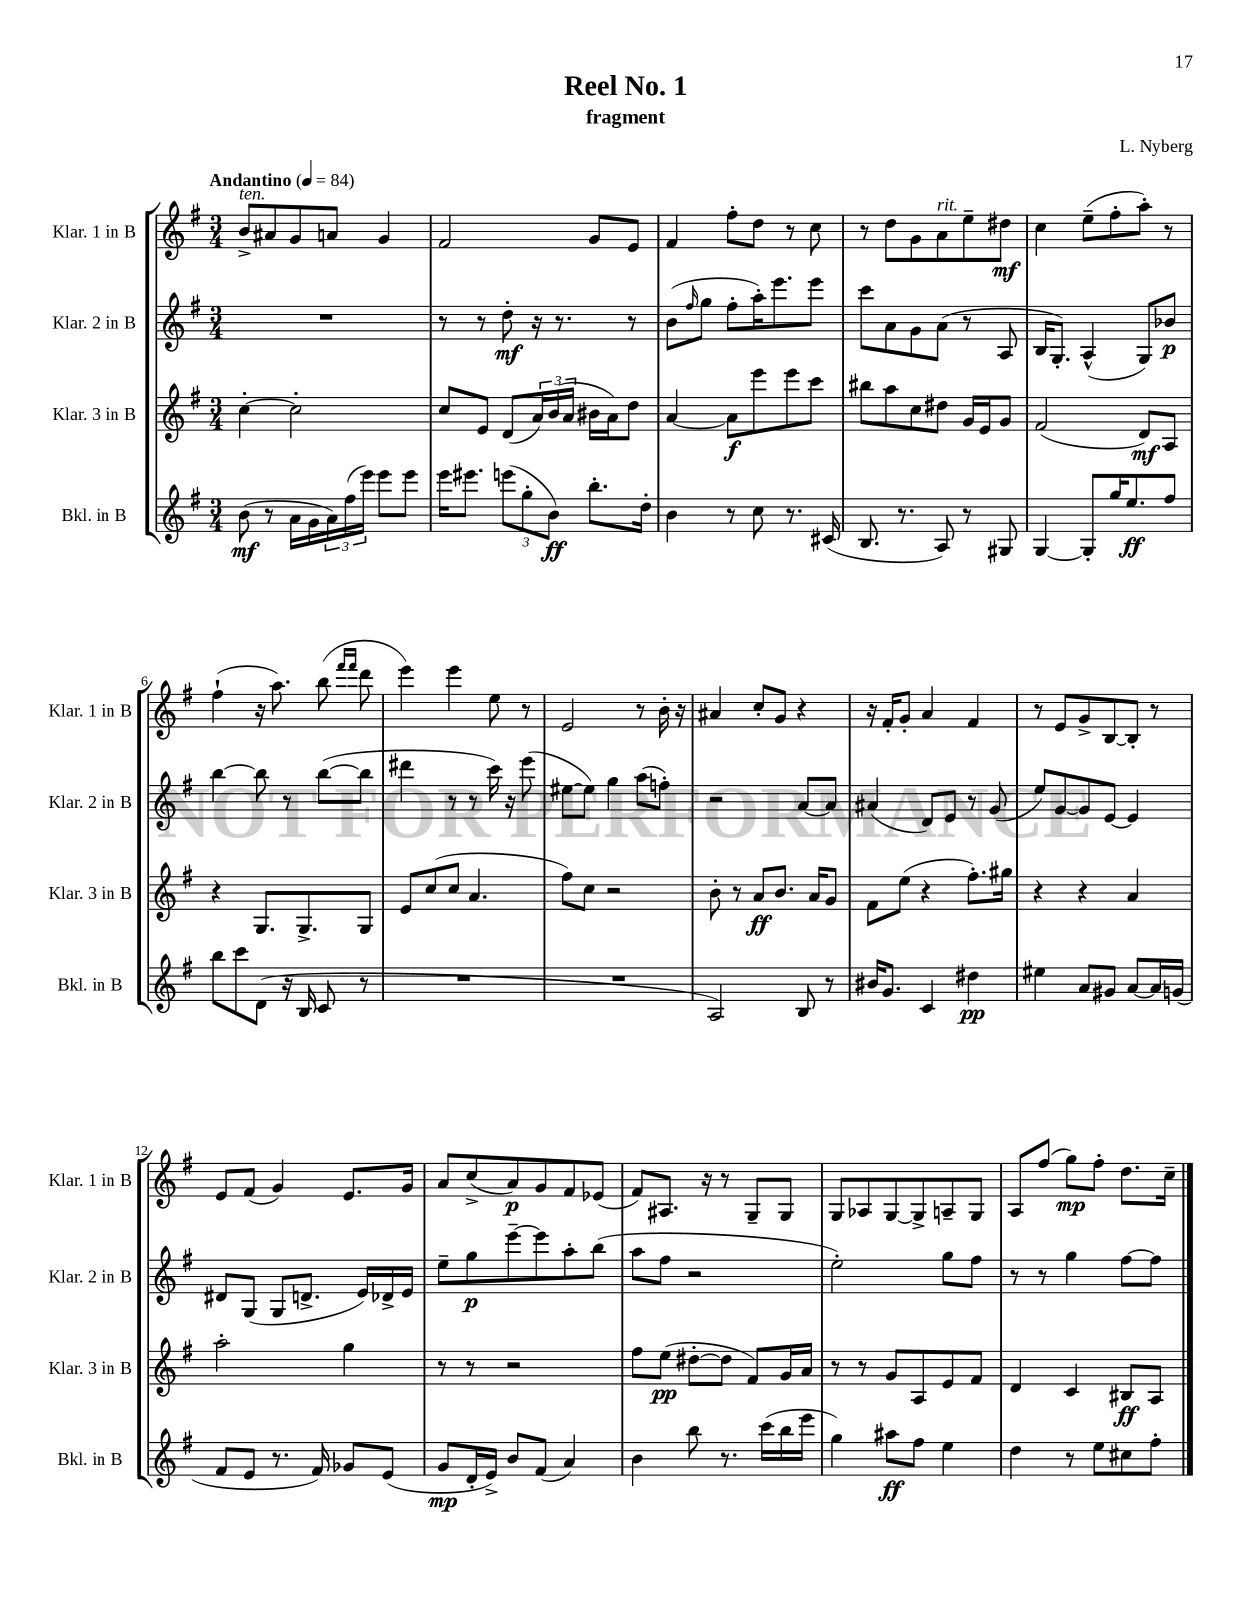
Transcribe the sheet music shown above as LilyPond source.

\header { title = "Reel No. 1" composer = "L. Nyberg" subtitle = "fragment" }
<<
\new StaffGroup <<
\new Staff = "s0" \with { instrumentName = "Klar. 1 in B" shortInstrumentName = "Klar. 1 in B" } {
    \clef treble \key g \major \numericTimeSignature \time 3/4 \tempo "Andantino" 4 = 84
    b'8->^\markup { \italic "ten." } ais'8 g'8 a'8 g'4 |
    fis'2 g'8 e'8 |
    fis'4 fis''8-. d''8 r8 c''8 |
    r8 d''8 g'8 a'8^\markup { \italic "rit." } e''8-- dis''8\mf |
    c''4 e''8--( fis''8-. a''8-.) r8 |
    fis''4-!( r16 a''8.) b''8( \grace { fis'''16 fis'''16 } d'''8 |
    e'''4) e'''4 e''8 r8 |
    e'2 r8 b'16-. r16 |
    ais'4 c''8-. g'8 r4 |
    r16 fis'16-. g'8-. a'4 fis'4 |
    r8 e'8 g'8-> b8~ b8-. r8 |
    e'8 fis'8( g'4) e'8. g'16 |
    a'8 c''8->( a'8\p) g'8 fis'8 ees'8( |
    fis'8) ais8. r16 r8 g8-- g8 |
    g8 aes8 g8~ g8-> a8-- g8 |
    a8 fis''8( g''8\mp) fis''8-. d''8. c''16-- \bar "|." |
}
\new Staff = "s1" \with { instrumentName = "Klar. 2 in B" shortInstrumentName = "Klar. 2 in B" } {
    \clef treble \key g \major \numericTimeSignature \time 3/4
    R2. |
    r8 r8 d''8-.\mf r16 r8. r8 |
    b'8( \grace { fis''16 } g''8 fis''8-. a''16-.) e'''8. e'''8 |
    c'''8 a'8 g'8 a'8( r8 a8 |
    b16 g8.-.) a4-^( g8) bes'8\p |
    b''4~ b''8 r8 b''8~( b''8 |
    dis'''4 r8 r8 c'''16) r16 e'''8( |
    eis''8~ eis''8) g''4 a''8( f''8-.) |
    r2 a'8~ a'8 |
    ais'4( d'8) e'8 r8 g'8( |
    e''8) g'8~ g'8 e'8~ e'4 |
    dis'8 g8( g8 d'8.-> e'16) des'16-> e'16 |
    e''8-- g''8\p e'''8~-- e'''8 a''8-. b''8( |
    a''8 fis''8 r2 |
    e''2-.) g''8 fis''8 |
    r8 r8 g''4 fis''8~ fis''8 \bar "|." |
}
\new Staff = "s2" \with { instrumentName = "Klar. 3 in B" shortInstrumentName = "Klar. 3 in B" } {
    \clef treble \key g \major \numericTimeSignature \time 3/4
    c''4~-. c''2-. |
    c''8 e'8 d'8( \tuplet 3/2 { a'16) b'16( a'16 } bis'16 a'16) d''8 |
    a'4~ a'8\f e'''8 e'''8 c'''8 |
    bis''8 a''8 c''8 dis''8 g'16 e'16 g'8 |
    fis'2( d'8\mf) a8 |
    r4 g8. g8.-> g8 |
    e'8 c''8( c''8 a'4. |
    fis''8) c''8 r2 |
    b'8-. r8 a'8\ff b'8. a'16 g'8 |
    fis'8 e''8( r4 fis''8.-.) gis''16 |
    r4 r4 a'4 |
    a''2-. g''4 |
    r8 r8 r2 |
    fis''8 e''8\pp( dis''8~-. dis''8 fis'8) g'16 a'16 |
    r8 r8 g'8 a8 e'8 fis'8 |
    d'4 c'4 bis8\ff a8 \bar "|." |
}
\new Staff = "s3" \with { instrumentName = "Bkl. in B" shortInstrumentName = "Bkl. in B" } {
    \clef treble \key g \major \numericTimeSignature \time 3/4
    b'8\mf( r8 a'16 g'16 \tuplet 3/2 { a'16) fis''16( e'''16) } e'''8 e'''8 |
    e'''16 eis'''8. \tuplet 3/2 { e'''8( g''8-. b'8\ff) } b''8.-. d''16-. |
    b'4 r8 c''8 r8. cis'16( |
    b8. r8. a8) r8 gis8 |
    g4~ g8-. g''16 e''8.\ff fis''8 |
    b''8 c'''8 d'8( r16 b16 c'8 r8 |
    R2. |
    R2. |
    a2) b8 r8 |
    bis'16 g'8. c'4 dis''4\pp |
    eis''4 a'8 gis'8 a'8~ a'16 g'16( |
    fis'8 e'8 r8. fis'16) ges'8 e'8( |
    g'8\mp d'16-. e'16->) b'8 fis'8( a'4) |
    b'4 b''8 r8. c'''16( b''16 e'''16 |
    g''4) ais''8\ff fis''8 e''4 |
    d''4 r8 e''8 cis''8 fis''8-. \bar "|." |
}
>>
>>
